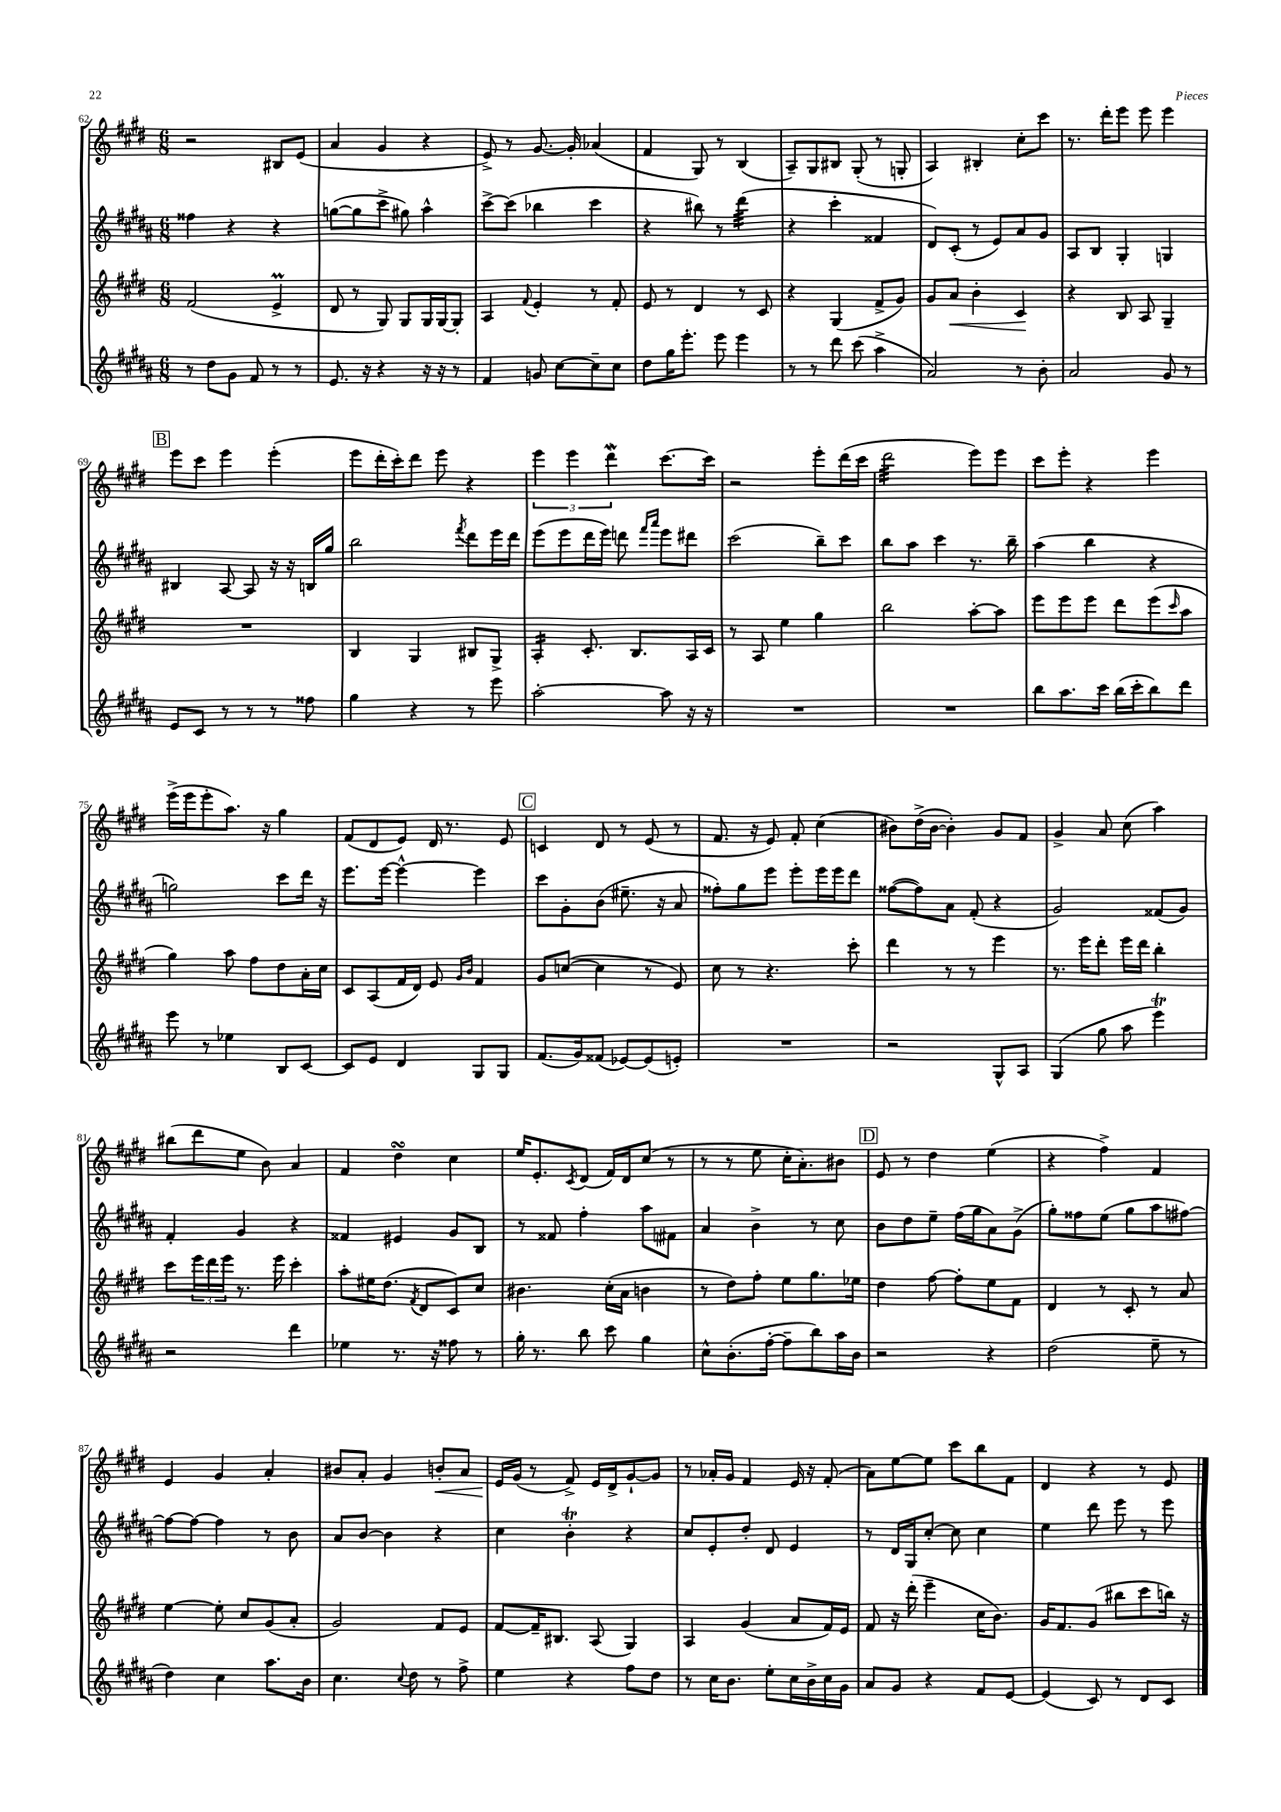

**kern	**kern	**kern	**kern
*staff4	*staff3	*staff2	*staff1
*clefG2	*clefG2	*clefG2	*clefG2
*k[f#c#g#d#a#]	*k[f#c#g#d#]	*k[f#c#g#d#a#]	*k[f#c#g#d#]
*M6/8	*M6/8	*M6/8	*M6/8
8r	(2f#/	4ff##\	2r
8dd#\L	.	.	.
8g#\J	.	4r	.
8f#/	.	.	.
8r	4e^/	4r	8B#/L
8r	.	.	(8e/J
=	=	=	=
8.e/	8d#/	([8gg\L	4a/
.	8r	8gg\]	.
16r	.	.	.
4r	8G#/)	8ccc#^\J	4g#/
.	8G#/L	8gg#\)	.
16r	16G#/L	4aa#^^\	4r
16r	[16G#/J	.	.
8r	8G#'/]J	.	.
=	=	=	=
4f#/	4A/	[8ccc#^\L	8e^/)
.	.	(8ccc#\]J	8r
.	8qqf#/	.	.
8g/	4e'/	4bb-\	[8.g#/
[8cc#\L	.	.	.
.	.	.	16g#'/]
8cc#~\]	8r	4ccc#\	(4a-/
8cc#\J	8f#'/	.	.
=	=	=	=
8dd#\L	8e/	4r	4f#/
16gg#\K	8r	.	.
8.eee'\J	.	.	.
.	4d#/	8bb#\)	8G#/)
8eee\	.	8r	8r
4eee\	8r	(4ddd#\	(4B/
.	8c#/	.	.
=	=	=	=
8r	4r	4r	8A~/L)
8r	.	.	8G#/
8ddd#\	(4G#/	4ccc#'\	8B#/J
(8ccc#\	.	.	(8G#'/
4aa#^\	8f#^/L	4f##/	8r
.	8g#/J)	.	8G'/
=	=	=	=
2a#/)	8g#/L	8d#/L)	4A/)
.	8a/J	(8c#'/J	.
.	4b'\	8r	4B#'/
.	.	8e/L)	.
8r	4c#/	8a#/	8cc#'\L
8b'\	.	8g#/J	8ccc#\J
=	=	=	=
2a#/	4r	8A#/L	8.r
.	.	8B/J	.
.	.	.	16ddd#'\LK
.	8B/	4G#'/	8eee\J
.	8A/	.	8eee\
8g#/	4G#~/	4G/	4eee\
8r	.	.	.
=	=	=	=
8e/L	2.r	4B#/	8eee\L
8c#/J	.	.	8ccc#\J
8r	.	[8A#/	4eee\
8r	.	8A#/]	.
8r	.	16r	(4eee'\
.	.	16r	.
8ff##\	.	16B/LL	.
.	.	16gg#/JJ	.
=	=	=	=
4gg#\	4B/	2bb\	8eee\L
.	.	.	16ddd#'\L
.	.	.	16ccc#'\J)
4r	4G#/	.	8ddd#\J
.	.	.	8eee\
.	.	8qfff#/	.
8r	8B#/L	8ddd#\L	4r
8eee\	8G#^/J	16eee\L	.
.	.	16ddd#\JJ	.
=	=	=	=
[2aa#'\	4A'/	(8eee\L	6eee\
.	.	8eee\	.
.	.	.	6eee\
.	8.c#'/	16ddd#\L	.
.	.	16eee\JJ)	.
.	.	.	6ddd#\
.	.	8ddd\	.
.	8.B/L	.	.
.	.	16qqfff#/LL	.
.	.	16qqaaa#/JJ	.
8aa#\]	.	8eee\L	[8.ccc#\L
16r	16A/L	8ddd#\J	.
16r	16c#/JJ	.	16ccc#\]Jk
=	=	=	=
2.r	8r	(2ccc#\	2r
.	8A/	.	.
.	4ee\	.	.
.	4gg#\	8bb~\L)	8eee'\L
.	.	8ccc#\J	(16ddd#\L
.	.	.	16ccc#\JJ
=	=	=	=
2.r	2bb\	8bb\L	2ddd#\
.	.	8aa#\J	.
.	.	4ccc#\	.
.	[8aa'\L	8.r	8eee\L)
.	8aa\]J	.	8eee\J
.	.	16bb~\	.
=	=	=	=
8bb\L	8eee\L	(4aa#\	8ccc#\L
8.aa#\	8eee\	.	8eee'\J
.	8eee\J	4bb\	4r
16ccc#\Jk	.	.	.
(16bb\LL	8ddd#\L	.	.
16ccc#'\J	.	.	.
8bb\)	(8eee\	4r	4eee\
.	16qqccc#/	.	.
8ddd#\J	8aa\J	.	.
=	=	=	=
8eee\	4gg#\)	2gg\)	(16eee^\LL
.	.	.	16eee\J
8r	.	.	8eee'\
4ee-\	8aa\	.	8.aa\J)
.	8ff#\L	.	.
.	.	.	16r
8B/L	8dd#\	8ccc#\L	4gg#\
[8c#/J	16a'\L	16ddd#\Jk	.
.	16cc#\JJ	16r	.
=	=	=	=
8c#/]L	8c#/L	8.eee\L	(8f#/L
8e/J	(8A/	.	8d#/
.	.	[16eee\Jk	.
4d#/	16f#/L	4eee^^\_	8e/J)
.	16d#/JJ)	.	.
.	8e/	.	16d#/
.	.	.	8.r
.	16qqg#/LL	.	.
.	16qqb/JJ	.	.
8G#/L	4f#/	4eee\]	.
8G#/J	.	.	8e/
=	=	=	=
(8.f#/L	8g#/L	8ccc#\L	4c/
.	([8cc/J	8g#'\	.
16g#/k)	.	.	.
(8f##/J	4cc\]	(8b\J	8d#/
[8e-/L)	.	8.ee#~\	8r
(8e-/]	8r	.	(8e/
.	.	16r	.
8e'/J)	8e/)	8a#/	8r
=	=	=	=
2.r	8cc#\	8ff##'\L)	8.f#/
.	8r	8gg#\	.
.	.	.	16r
.	4.r	8eee\J	8e/)
.	.	8eee'\L	8f#'/
.	.	16eee\L	(4cc#\
.	.	16eee\J	.
.	8ccc#'\	8ddd#\J	.
=	=	=	=
2r	4ddd#\	([8ff##\L	8b#\L)
.	.	8ff##\])	(16dd#^\L
.	.	.	[16b#\JJ
.	8r	8a#\J	4b#'\])
.	8r	(8f#'/	.
8G#^^/L	4eee\	4r	8g#/L
8A#/J	.	.	8f#/J
=	=	=	=
(4G#/	8.r	2g#/)	4g#^/
.	16eee\LK	.	.
8gg#\	8ddd#'\J	.	8a/
8aa#\	16eee\LL	.	(8cc#\
.	16ddd#\JJ	.	.
4eee\)	4bb'\	(8f##/L	4aa\)
.	.	8g#/J)	.
=	=	=	=
2r	8ccc#\L	4f#'/	(8bb#\L
.	24eee\L	.	8ddd#\
.	24ddd#\	.	.
.	24eee\JJ	.	.
.	8.r	4g#/	8ee\J
.	.	.	8b\)
.	16eee\	.	.
4ddd#\	4ccc#'\	4r	4a/
=	=	=	=
4ee-\	8aa'\L	4f##/	4f#/
.	16ee#\K	.	.
.	(8.dd#\J	.	.
8.r	.	4e#/	4dd#\
.	8qf#/	.	.
.	8d#/L	.	.
16r	.	.	.
8ff##\	8c#/)	8g#/L	4cc#\
8r	8cc#/J	8B/J	.
=	=	=	=
16gg#'\	4.b#\	8r	16ee/LK
8.r	.	.	8.e'/
.	.	8f##/	.
.	.	.	8qc#/
8bb\	.	4ff#'\	(8d#/J
8ccc#\	(16cc#'\LL	.	16f#/LL)
.	16a\JJ	.	16d#/J
4gg#\	4b\	8aa#\L	(8cc#/J
.	.	8f#\J	8r
=	=	=	=
8cc#^^\L	8r	4a#/	8r
(8.b'\	8dd#\L)	.	8r
.	8ff#'\J	4b^\	8ee\
[16ff#'\Jk	.	.	.
8ff#~\]L	8ee\L	.	16cc#'\LK
.	.	.	8.a'\)
8bb\)	8.gg#\	8r	.
16aa#\L	.	8cc#\	8b#\J
16b\JJ	16ee-\Jk	.	.
=	=	=	=
2r	4dd#\	8b\L	8e/
.	.	8dd#\	8r
.	[8ff#\	8ee~\J	4dd#\
.	8ff#'\]L	(16ff#\LL	.
.	.	16gg#\J	.
4r	8ee\	8a#\)	(4ee\
.	8f#\J	(8g#^\J	.
=	=	=	=
(2dd#\	4d#/	8gg#'\L)	4r
.	.	8ff##\	.
.	8r	(8ee\J	4ff#^\)
.	8c#'/	8gg#\L	.
8ee~\	8r	8aa#\	4f#/
8r	8a/	[8ff#\J)	.
=	=	=	=
4dd#\)	[4ee\	8ff#\_L	4e/
.	.	8ff#\_J	.
4cc#\	8ee'\]	4ff#\]	4g#/
.	8cc#/L	.	.
8.aa#\L	(8g#/	8r	4a'/
.	8a'/J	8b\	.
16b\Jk	.	.	.
=	=	=	=
4.cc#\	2g#/)	8a#/L	8b#/L
.	.	[8b/J	8a'/J
.	.	4b\]	4g#/
8qqcc#/	.	.	.
8dd#\	.	.	.
8r	8f#/L	4r	8b'/L
8ff#^\	8e/J	.	8a/J
=	=	=	=
4ee\	[8f#/L	4cc#\	16e/LL
.	.	.	(16g#/JJ
.	16f#~/]K	.	8r
.	8.B#/J	.	.
4r	.	4b'\	8f#^/)
.	(8A/	.	16e/LL
.	.	.	16d#^/J
8ff#\L	4G#/)	4r	[8g#`/
8dd#\J	.	.	8g#/]J
=	=	=	=
8r	4A/	8cc#/L	8r
16cc#\LK	.	8e'/	16a-'/LL
8.b\J	.	.	16g#/JJ
.	(4g#/	8dd#'/J	4f#/
8ee'\L	.	8d#/	.
16cc#\L	8a/L	4e/	16e/
16b^\	.	.	16r
16cc#\	16f#/L)	.	(8f#'/
16g#\JJ	16e/JJ	.	.
=	=	=	=
8a#/L	8f#/	8r	8a\L)
8g#/J	16r	16d#/LL	[8ee\
.	(16ddd#'\	16G#/J	.
4r	4eee~\	[8cc#'/J	8ee\]J
.	.	8cc#\]	8ccc#\L
8f#/L	16cc#\LK	4cc#\	8bb\
.	8.b\J)	.	.
[8e/J	.	.	8f#\J
=	=	=	=
(4e/]	16g#/LK	4ee\	4d#/
.	8.f#/	.	.
8c#/)	(8g#/J	8ddd#\	4r
8r	8bb#\L	8eee\	.
8d#/L	8ccc#\	8r	8r
8c#/J	16bb\Jk)	8eee\	8e/
.	16r	.	.
==	==	==	==
*-	*-	*-	*-
